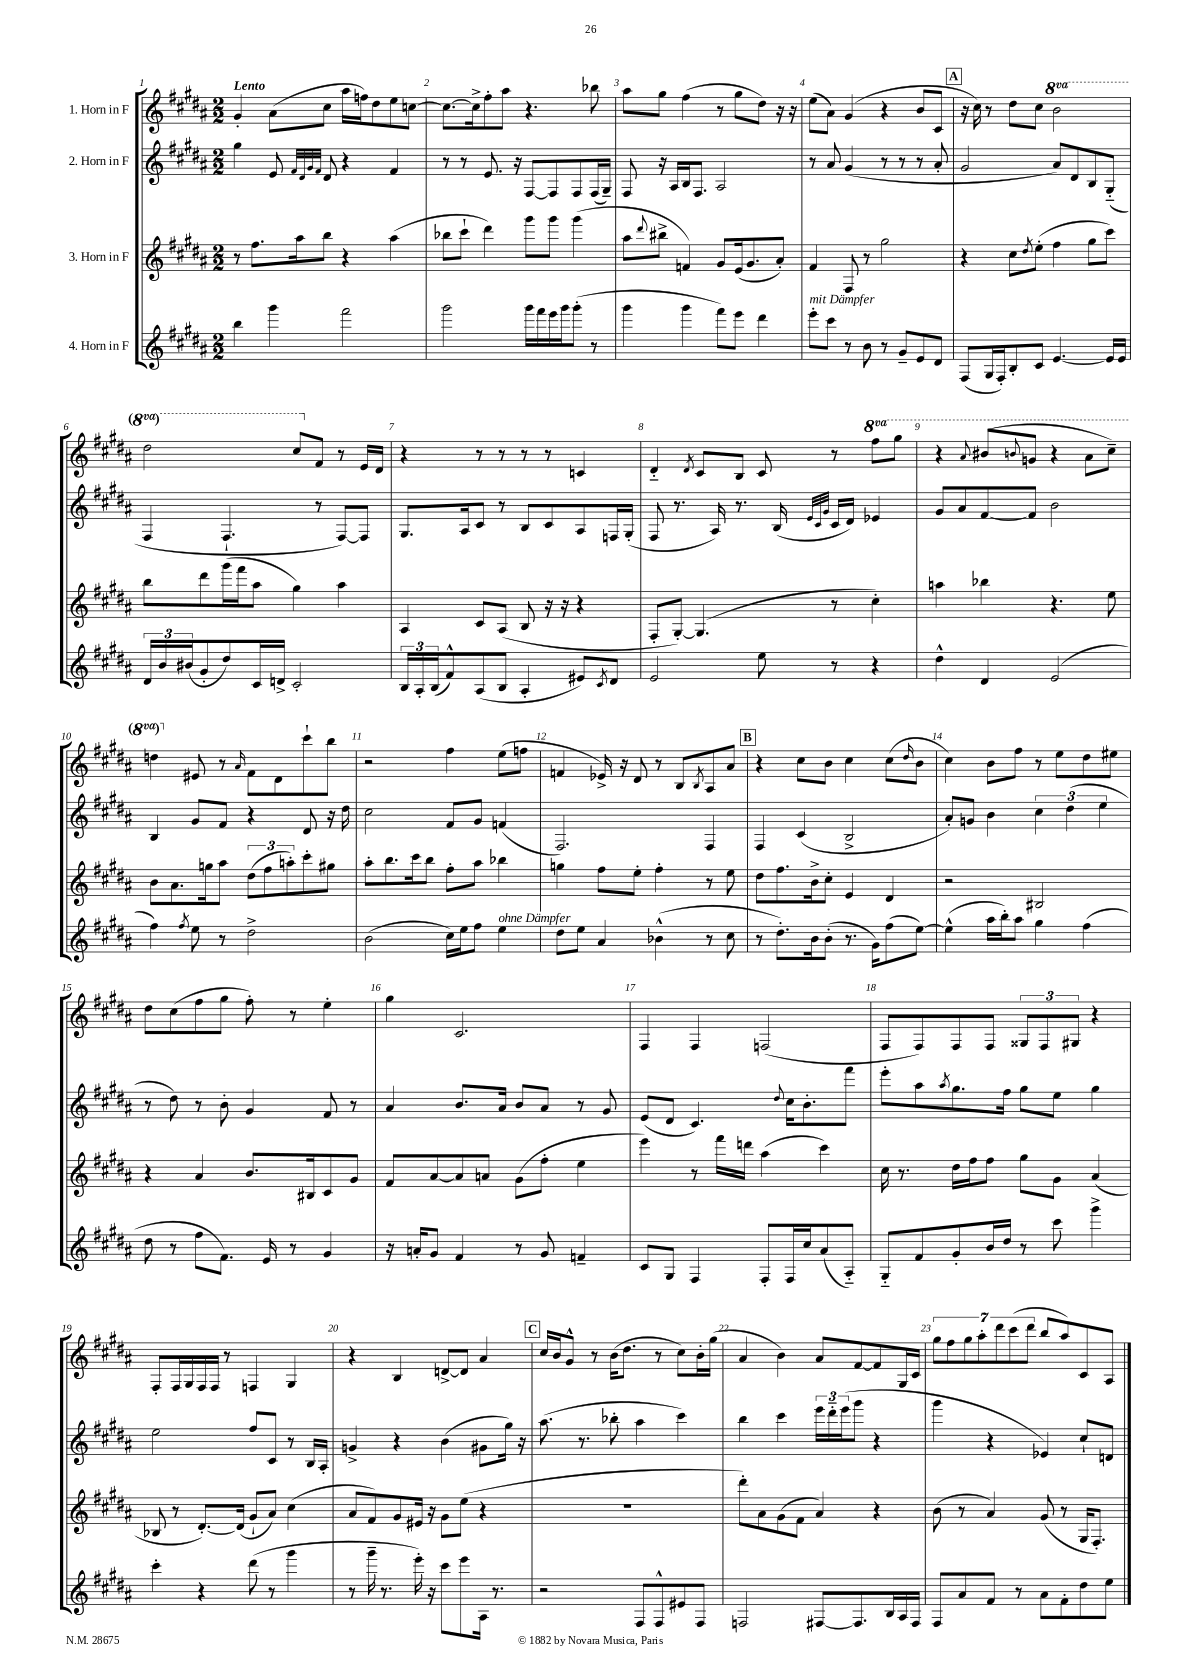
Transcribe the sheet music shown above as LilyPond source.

<<
\new StaffGroup <<
\new Staff = "s0" \with { instrumentName = "1. Horn in F" } {
    \clef treble \key b \major \numericTimeSignature \time 2/2 \set Staff.ottavationMarkups = #ottavation-simple-ordinals \tempo "Lento"
    gis'4-. ais'8( cis''8 ais''16 f''16) dis''8 e''8 c''8~ |
    c''8.~ c''16-> fis''8-. ais''8 r4. bes''8 |
    ais''8 gis''8 fis''4( r8 gis''8 dis''8) r16 r16 |
    e''8( ais'8) gis'4( r4 b'8 cis'8 |
    \mark \markup { \box "A" } r16 cis''16) r8 dis''8 cis''8 \ottava #1 b''2 |
    dis'''2 cis'''8 \ottava #0 fis'8 r8 e'16 dis'16 |
    r4 r8 r8 r8 r8 c'4 |
    dis'4-_ \acciaccatura { dis'8 } cis'8 b8 cis'8 r8 \ottava #1 fis'''8 gis'''8 |
    r4 \appoggiatura { ais''8 } bis''8( \appoggiatura { b''8 } g''8 r4 ais''8 cis'''8--) |
    d'''4 \ottava #0 eis'8 r8 \grace { ais'16 } fis'8 dis'8 cis'''8-! b''8 |
    r2 fis''4 e''8( f''8 |
    f'4 ees'16->) r16 dis'8 r8 b8 \acciaccatura { b8 } ais8 ais'8 |
    \mark \markup { \box "B" } r4 cis''8 b'8 cis''4 cis''8( \grace { dis''16 } b'8 |
    cis''4) b'8 fis''8 r8 e''8 dis''8 eis''8 |
    dis''8 cis''8( fis''8 gis''8 fis''8-.) r8 e''4-. |
    gis''4 cis'2. |
    fis4 fis4 f2( |
    fis8 fis8) fis8 fis8 \tuplet 3/2 { gisis8 fis8 gis8 } r4 |
    fis8-. fis16 gis16 fis16 fis16 r8 f4 gis4 |
    r4 b4 d'8~-> d'8 ais'4 |
    \mark \markup { \box "C" } cis''16 b'16 gis'8-^ r8 b'16( dis''8. r8 cis''8) b'16-. gis''16( |
    ais'4 b'4) ais'8 fis'8~ fis'8 gis16 cis'16 |
    \tuplet 7/4 { gis''8 fis''8 gis''8 ais''8-. dis'''8 cis'''8( dis'''8 } b''8 ais''8) cis'8 ais8 \bar "|." |
}
\new Staff = "s1" \with { instrumentName = "2. Horn in F" } {
    \clef treble \key b \major \numericTimeSignature \time 2/2
    gis''4 e'8 \grace { fis'32 dis'32 gis'32 fis'32 } dis'8 r4 fis'4 |
    r8 r8 e'8. r16 fis8~ fis8 fis8 fis16( gis16--) |
    fis8 r16 ais16 b16 fis8. ais2 |
    r8 ais'8 gis'4( r8 r8 r8 ais'8-. |
    \mark \markup { \box "A" } gis'2 ais'8) dis'8 b8 gis8-_( |
    fis4 fis4.-! r8 fis8~) fis8 |
    gis8. ais16 cis'8 r8 b8 cis'8 ais8 f16 gis16-.( |
    fis8 r8. ais16) r8. b16( \grace { e'32 cis'32 gis'32 } cis'16 dis'16) ees'4 |
    gis'8 ais'8 fis'8~ fis'8 b'2 |
    b4 gis'8 fis'8 r4 dis'8 r16 dis''16 |
    cis''2 fis'8 gis'8 f'4( |
    fis2.) fis4 |
    \mark \markup { \box "B" } fis4 cis'4( b2-> |
    ais'8-.) g'8 b'4 \tuplet 3/2 { cis''4 dis''4( e''4 } |
    r8 dis''8) r8 b'8-. gis'4 fis'8 r8 |
    ais'4 b'8. ais'16 b'8 ais'8 r8 gis'8 |
    e'8( dis'8 cis'4.) \appoggiatura { dis''8 } cis''16 b'8.-. fis'''8 |
    e'''8-. ais''8 \acciaccatura { ais''8 } gis''8. fis''16 gis''8 e''8 gis''4 |
    e''2 fis''8 cis'8 r8 b16 ais16-. |
    g'4-> r4 b'4( gis'8 gis''16) r16 |
    \mark \markup { \box "C" } ais''8.( r8. bes''8-. ais''4 cis'''4) |
    b''4 cis'''4 \tuplet 3/2 { e'''16 dis'''16-_ e'''16( } gis'''8 r4 |
    gis'''4 r4 ees'4) cis''8-! d'8 \bar "|." |
}
\new Staff = "s2" \with { instrumentName = "3. Horn in F" } {
    \clef treble \key b \major \numericTimeSignature \time 2/2
    r8 fis''8. ais''16 b''8 r4 ais''4( |
    bes''8 cis'''8-! dis'''4) gis'''8 gis'''8 gis'''4( |
    ais''8 \appoggiatura { dis'''8 } bis''8-> f'4) gis'8 e'16( gis'8. ais'8-.) |
    fis'4 fis8 r8 gis''2 |
    \mark \markup { \box "A" } r4 cis''8 \acciaccatura { dis''8 } e''8-.( fis''4 gis''8 cis'''8) |
    b''8 dis'''8 gis'''16( fis'''16 ais''8 gis''4) ais''4 |
    ais4 cis'8 ais8( b8 r16 r16 r4 |
    fis8-. gis8~-.) gis4.( r8 cis''4-.) |
    a''4 bes''4 r4. e''8 |
    b'8 ais'8. g''16 ais''8 \tuplet 3/2 { dis''8( fis''8 a''8-.) } cis'''8-. gis''8 |
    ais''8-. b''8. cis'''16 b''8 fis''8-. ais''8 bes''4 |
    g''4 fis''8 e''8-. fis''4-. r8 e''8 |
    \mark \markup { \box "B" } dis''8 fis''8. b'16-> cis''8-. e'4 dis'4 |
    r2 bis2 |
    r4 ais'4 b'8. bis16 cis'8 gis'8 |
    fis'8 ais'8~ ais'8 a'8 gis'8( fis''8-. e''4 |
    e'''4) r8 fis'''16 d'''16 ais''4( cis'''4) |
    cis''16 r8. dis''16 fis''16 fis''8 gis''8 gis'8 ais'4( |
    bes8 r8 dis'8.~-.) dis'16( gis'8-! ais'8) cis''4( |
    ais'8 fis'8) gis'8 eis'16 r16 gis'8 e''8( r4 |
    \mark \markup { \box "C" } R1 |
    dis'''8-.) ais'8 gis'8( fis'8 ais'4) r4 |
    b'8( r8 ais'4) gis'8( r8 gis16 fis8.-.) \bar "|." |
}
\new Staff = "s3" \with { instrumentName = "4. Horn in F" } {
    \clef treble \key b \major \numericTimeSignature \time 2/2
    b''4 gis'''4 fis'''2 |
    gis'''2 gis'''16 fis'''16 e'''16 gis'''16 gis'''8-.( r8 |
    gis'''4 gis'''4 fis'''8) e'''8 dis'''4 |
    e'''8-.^\markup { \italic "mit Dämpfer" } cis'''8 r8 b'8 r8 gis'8-- e'8 dis'8 |
    \mark \markup { \box "A" } fis8( gis16 fis16-.) b8-. cis'8 e'4.~ e'16 e'16 |
    \tuplet 3/2 { dis'16 b'16 bis'16( } gis'8-. dis''8) cis'16 d'16-> cis'2-. |
    \tuplet 3/2 { b16 ais16-. b16( } fis'8-^) ais8( b8 ais4-. eis'8) \acciaccatura { cis'8 } dis'8 |
    e'2 e''8 r8 r4 |
    dis''4-^ dis'4 e'2( |
    fis''4) \acciaccatura { fis''8 } e''8 r8 dis''2-> |
    b'2( cis''16) e''16 fis''8 e''4^\markup { \italic "ohne Dämpfer" } |
    dis''8 e''8 ais'4 bes'4-^( r8 cis''8 |
    \mark \markup { \box "B" } r8 dis''8.-.) b'16 b'8-.( r8. gis'16) fis''8( e''8~) |
    e''4-^( ais''16 b''16-.) ais''8 gis''4 fis''4( |
    dis''8 r8 fis''8 fis'8.) e'16 r8 gis'4 |
    r16 a'16-. gis'8 fis'4 r8 gis'8 f'4-- |
    cis'8 gis8 fis4 fis8-. fis16 cis''16 ais'8( ais8-_) |
    gis8-_ fis'8 gis'8-. b'16 dis''16 r8 cis'''8 gis'''4-> |
    cis'''4-. r4 dis'''8( r8 gis'''4 |
    r8 gis'''16-- r8. e'''16-.) r16 cis'''8 e'''8 ais16 r8. |
    \mark \markup { \box "C" } r2 fis8 fis8-^ eis'8 fis8 |
    f2 fis8~ fis8. b16 ais16 fis16 |
    fis8 ais'8 fis'8 r8 ais'8 fis'8-. dis''8 e''8 \bar "|." |
}
>>
>>
\layout { \context { \Score \override BarNumber.break-visibility = ##(#f #t #t) barNumberVisibility = #all-bar-numbers-visible } }
